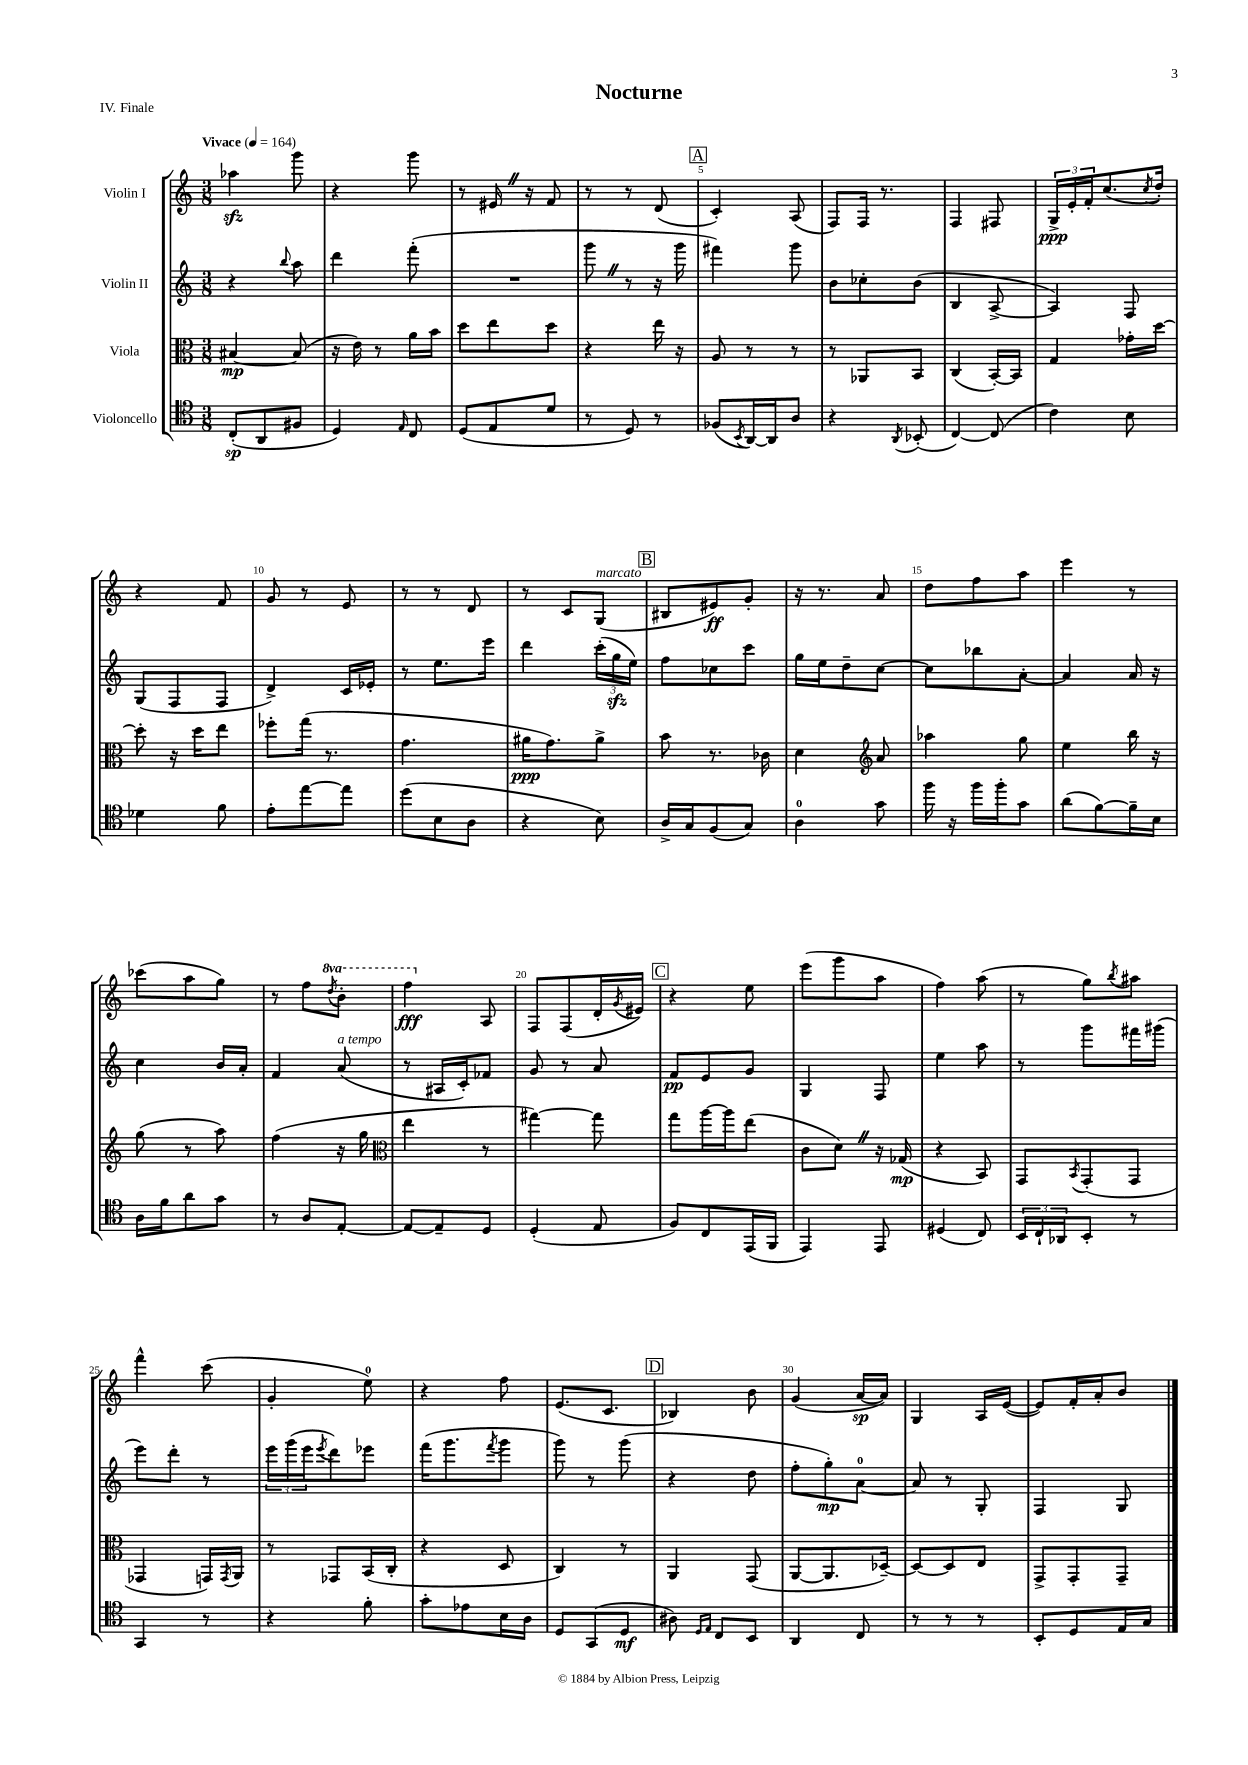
\header { title = "Nocturne" piece = "IV. Finale" }
<<
\new StaffGroup <<
\new Staff = "s0" \with { instrumentName = "Violin I" } {
    \clef treble \key c \major \numericTimeSignature \time 3/8 \set Staff.ottavationMarkups = #ottavation-simple-ordinals \tempo "Vivace" 4 = 164
    aes''4\sfz g'''8 |
    r4 g'''8 |
    r8 eis'16 \once \override BreathingSign.text = \markup { \musicglyph "scripts.caesura.straight" } \breathe r16 f'8 |
    r8 r8 d'8( |
    \mark \markup { \box "A" } c'4-.) a8( |
    f8) f16 r8. |
    f4 fis8 |
    \tuplet 3/2 { g16->\ppp e'16-. f'16-. } c''8.( \acciaccatura { c''8 } d''16-.) |
    r4 f'8 |
    g'8 r8 e'8 |
    r8 r8 d'8 |
    r8 c'8 g8^\markup { \italic "marcato" }( |
    \mark \markup { \box "B" } bis8 eis'8\ff) g'8-. |
    r16 r8. a'8 |
    d''8 f''8 a''8 |
    e'''4 r8 |
    ces'''8( a''8 g''8) |
    r8 f''8 \ottava #1 \acciaccatura { d'''8 } b''8-. |
    f'''4\fff \ottava #0 a8 |
    f8 f8( d'16-. \acciaccatura { g'8 } eis'16) |
    \mark \markup { \box "C" } r4 e''8 |
    e'''8( g'''8 a''8 |
    f''4) a''8( |
    r8 g''8) \acciaccatura { b''8 } ais''8 |
    f'''4-^ c'''8( |
    g'4-. e''8-0) |
    r4 f''8 |
    e'8.( c'8. |
    \mark \markup { \box "D" } bes4) b'8 |
    g'4( a'16~\sp a'16) |
    g4 a16 e'16~( |
    e'8) f'16-. a'16-. b'8 \bar "|." |
}
\new Staff = "s1" \with { instrumentName = "Violin II" } {
    \clef treble \key c \major \numericTimeSignature \time 3/8
    r4 \appoggiatura { b''8 } a''8 |
    d'''4 f'''8-.( |
    R4. |
    g'''8 \once \override BreathingSign.text = \markup { \musicglyph "scripts.caesura.straight" } \breathe r8 r16 g'''16 |
    \mark \markup { \box "A" } fis'''4) g'''8 |
    b'8 ces''8-. b'8( |
    b4 a8~-> |
    a4) f8 |
    g8( f8 f8 |
    d'4->) c'16 ees'16-. |
    r8 e''8. e'''16 |
    d'''4 \tuplet 3/2 { c'''16-.( g''16\sfz e''16) } |
    \mark \markup { \box "B" } f''8 ces''8 c'''8 |
    g''16 e''16 d''8-- c''8~ |
    c''8 bes''8 a'8~-. |
    a'4 a'16 r16 |
    c''4 b'16 a'16-. |
    f'4 a'8^\markup { \italic "a tempo" }( |
    r8 ais16 c'16-.) fes'8 |
    g'8 r8 a'8 |
    \mark \markup { \box "C" } f'8\pp e'8 g'8 |
    g4 f8 |
    e''4 a''8 |
    r8 g'''8 fis'''16 gis'''16( |
    e'''8) d'''8-. r8 |
    \tuplet 3/2 { e'''16 g'''16( e'''16 } \acciaccatura { e'''8 } d'''8) ees'''8 |
    f'''16( g'''8. \acciaccatura { f'''8 } g'''8 |
    g'''8) r8 g'''8( |
    \mark \markup { \box "D" } r4 d''8 |
    f''8-. g''8-.\mp) a'8-0~ |
    a'8 r8 g8-. |
    f4 g8 \bar "|." |
}
\new Staff = "s2" \with { instrumentName = "Viola" } {
    \clef alto \key c \major \numericTimeSignature \time 3/8
    bis4~\mp bis8( |
    r16 e'16) r8 a'16 b'16 |
    d''8 e''8 d''8 |
    r4 e''16 r16 |
    \mark \markup { \box "A" } a8 r8 r8 |
    r8 aes,8 b,8 |
    c4( b,16~-.) b,16 |
    g4 ges'16-. d''16~ |
    d''8-. r16 d''16 e''8 |
    fes''8-. g''16( r8. |
    g'4. |
    ais'16\ppp g'8.) ais'8-> |
    \mark \markup { \box "B" } b'8 r8. ces'16 |
    d'4 \clef treble a'8 |
    aes''4 g''8 |
    e''4 b''16 r16 |
    g''8( r8 a''8) |
    f''4( r16 g''16 |
    \clef alto e''4 r8 |
    gis''4~) gis''8 |
    \mark \markup { \box "C" } g''8 a''16~ a''16 e''8( |
    c'8 d'8) \once \override BreathingSign.text = \markup { \musicglyph "scripts.caesura.straight" } \breathe r16 ges16\mp( |
    r4 b,8) |
    g,8 \acciaccatura { b,8 } g,8-.( g,8 |
    ges,4 g,16) \acciaccatura { g,8 } a,16 |
    r8 ges,8 b,16( c16-. |
    r4 d8 |
    c4) r8 |
    \mark \markup { \box "D" } a,4 g,8( |
    a,8~ a,8. des16~--) |
    des8~ des8 e8 |
    g,8-> g,8-. g,8-- \bar "|." |
}
\new Staff = "s3" \with { instrumentName = "Violoncello" } {
    \clef tenor \key c \major \numericTimeSignature \time 3/8
    c8-.\sp( a,8 fis8 |
    d4) \grace { e16 } c8 |
    d8( e8 d'8 |
    r8 d8) r8 |
    \mark \markup { \box "A" } fes8( \acciaccatura { b,8 } a,16~) a,16 a8 |
    r4 \acciaccatura { a,8 } bes,8-.( |
    c4~) c8( |
    c'4) b8 |
    des'4 f'8 |
    e'8-. e''8~ e''8 |
    d''8( b8 a8 |
    r4 b8) |
    \mark \markup { \box "B" } a16-> g16 f8( g8) |
    a4-0 g'8 |
    f''16 r16 f''16 f''16-. g'8 |
    a'8( f'8~) f'16-- b16 |
    a16 f'16 a'8 g'8 |
    r8 a8 e8~-. |
    e8~ e8-- d8 |
    d4-.( e8 |
    \mark \markup { \box "C" } f8) c8 e,16( f,16 |
    e,4) e,8 |
    dis4( c8) |
    \tuplet 3/2 { b,16 c16-! aes,16 } b,8-. r8 |
    g,4 r8 |
    r4 f'8-. |
    g'8-. ees'8 b16 a16 |
    d8 g,8( d8\mf |
    \mark \markup { \box "D" } ais8) \grace { d16 e16 } c8 b,8 |
    a,4 c8 |
    r8 r8 r8 |
    b,8-. d8 e16 g16 \bar "|." |
}
>>
>>
\layout { \context { \Score \override BarNumber.break-visibility = ##(#f #t #t) barNumberVisibility = #(every-nth-bar-number-visible 5) } }
